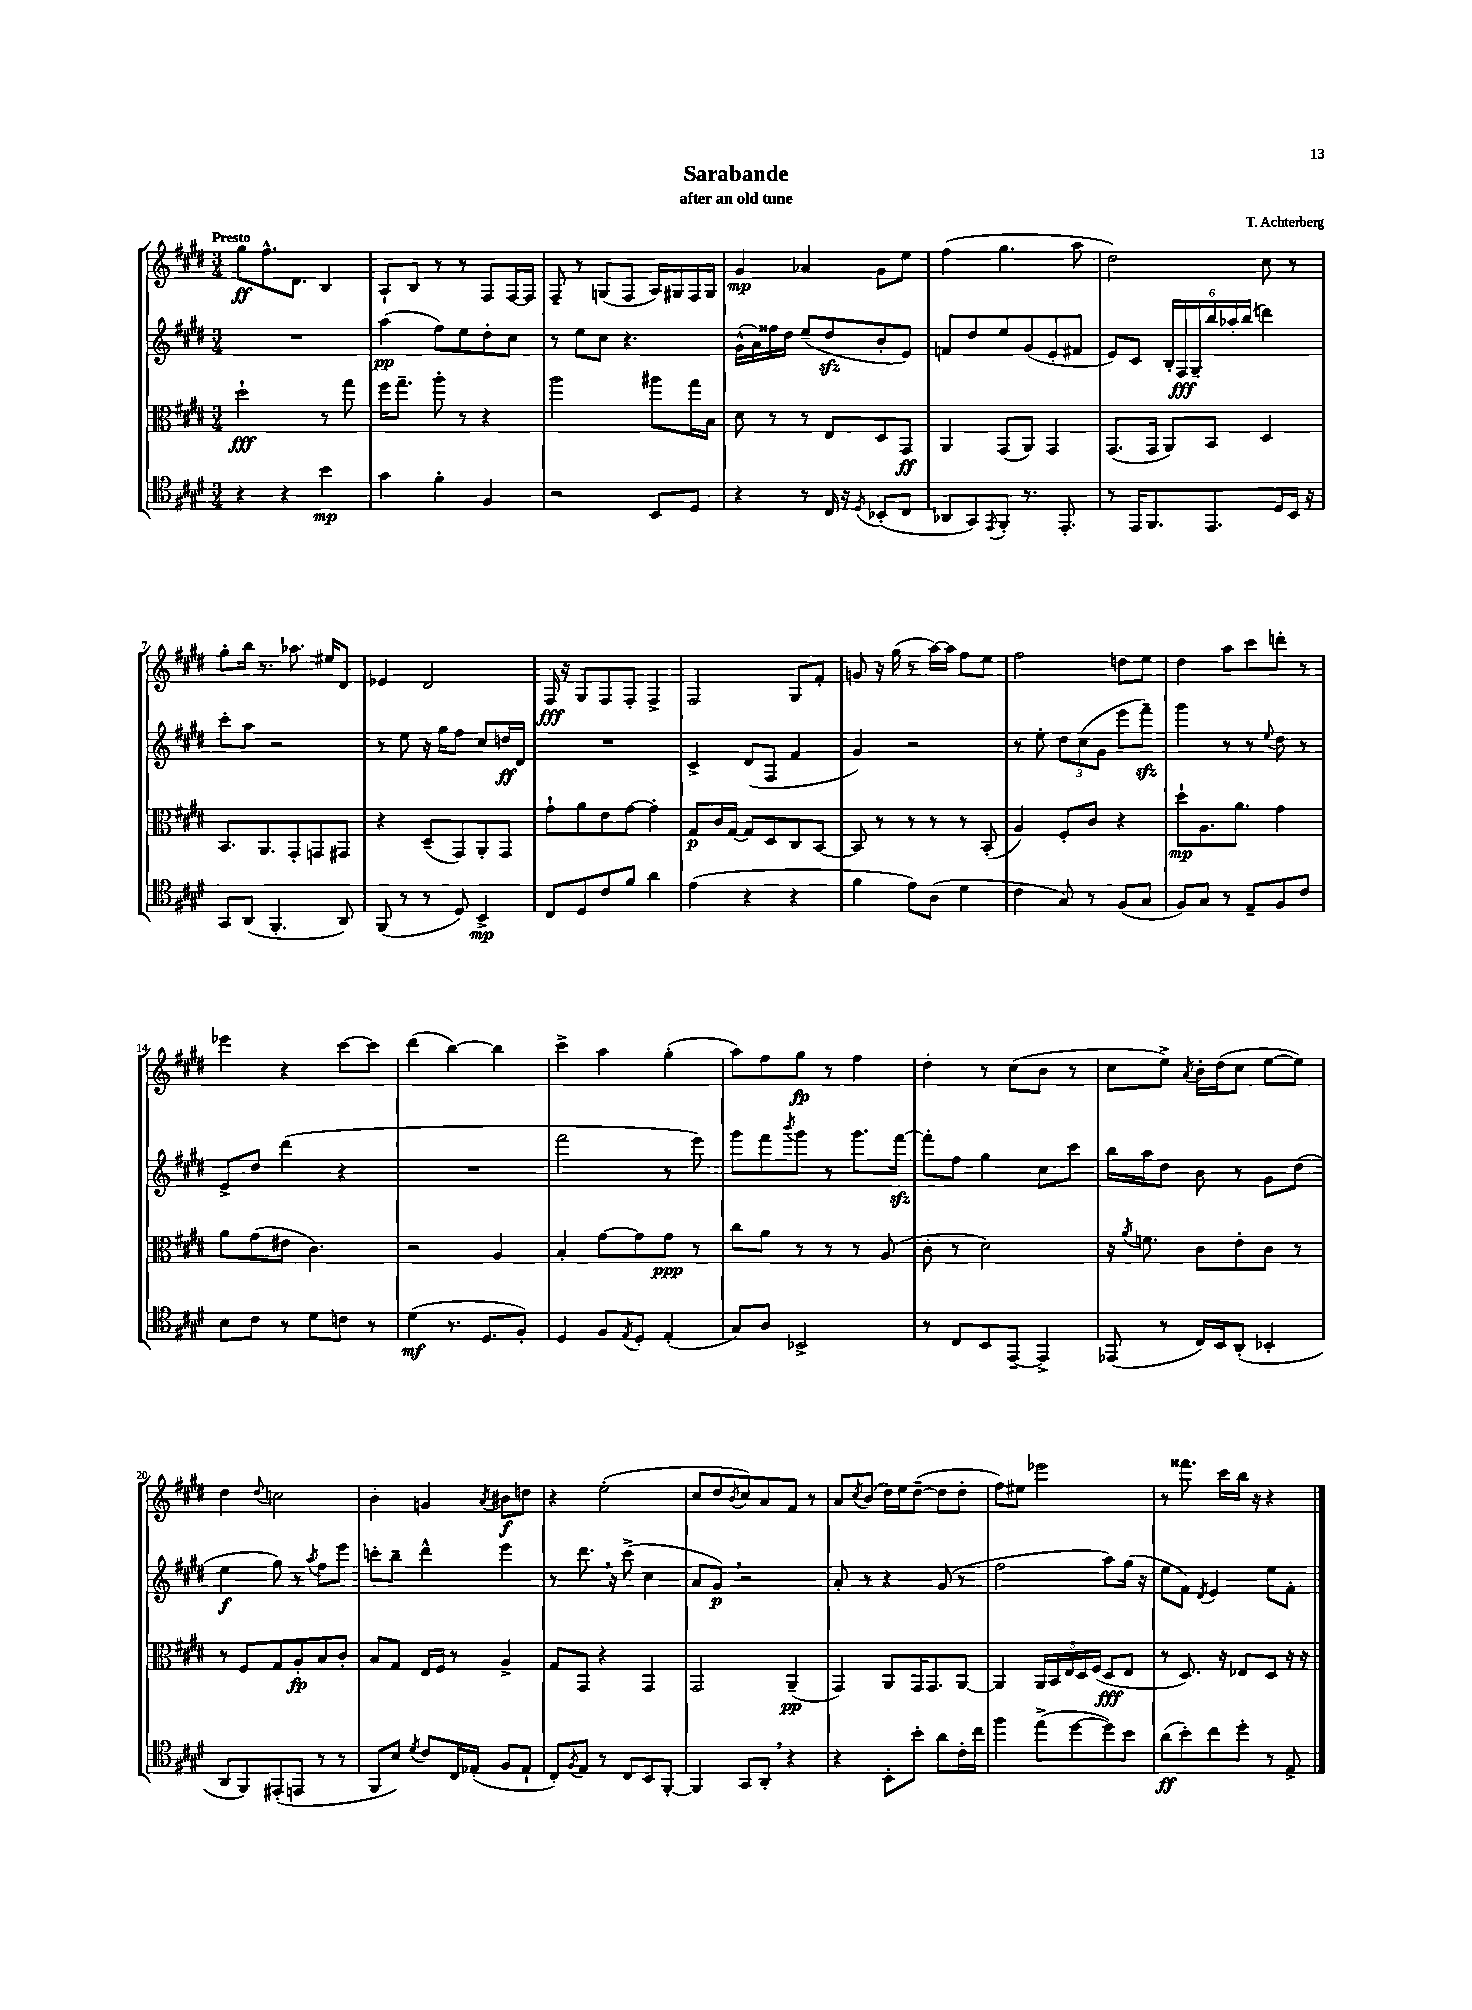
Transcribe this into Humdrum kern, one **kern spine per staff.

**kern	**kern	**kern	**kern
*staff4	*staff3	*staff2	*staff1
*clefC4	*clefC3	*clefG2	*clefG2
*k[f#c#g#d#]	*k[f#c#g#d#]	*k[f#c#g#d#]	*k[f#c#g#d#]
*M3/4	*M3/4	*M3/4	*M3/4
4r	2dd#`	2.r	8gg#
.	.	.	8.ff#^^
4r	.	.	.
.	.	.	8.d#
4b	8r	.	4B
.	8gg#	.	.
=	=	=	=
4g#	16ff#	(4aa	8A`
.	8.gg#~	.	.
.	.	.	8B
4f#'	8aa'	8ff#)	8r
.	8r	8ee	8r
4F#	4r	8dd#'	8F#
.	.	8cc#	[16F#
.	.	.	16F#]
=	=	=	=
2r	2aa	8r	8F#~
.	.	8ee	8r
.	.	8cc#	(8G
.	.	4.r	8F#
8BB	8aa#	.	16A)
.	.	.	16G#
8D#	16gg#	.	16F#
.	16B	.	16G#
=	=	=	=
4r	8d#	(16g#^^	4g#
.	.	16a)	.
.	8r	16ff##	.
.	.	16dd#	.
8r	8r	(8ee~	4a-
16C#	8E	8dd#	.
16r	.	.	.
8qD#	.	.	.
(8BB-'	8D#	8b'	8g#
8C#	8GG#	8e)	8ee
=	=	=	=
8AA-	4AA	8f	(4ff#
8GG#)	.	8dd#	.
8qEE	.	.	.
8FF#'	(8GG#	8ee	4.gg#
8.r	8AA)	(8g#	.
.	4GG#	8e'	.
8.EE'	.	.	.
.	.	8f#	8aa
=	=	=	=
8r	(8.GG#	8e)	2dd#)
16EE	.	8c#	.
8.FF#	16GG#	.	.
.	8AA)	24B'	.
.	.	24F#	.
.	.	24G#~	.
8.EE	8BB	24bb	.
.	.	24aa-'	.
.	.	(24bb	.
.	4D#	4ddd)	8cc#
16D#	.	.	.
16BB	.	.	8r
16r	.	.	.
=	=	=	=
8GG#	8.BB	8ccc#'	8gg#'
(8AA	.	8aa	16bb
.	8.AA	.	8.r
4.FF#'	.	2r	.
.	8GG#'	.	8.aa-
.	8GG	.	.
.	.	.	16ee#
8AA)	8GG#	.	8d#
=	=	=	=
(8FF#	4r	8r	4e-
8r	.	8ee	.
8r	(8D#~	16r	2d#
.	.	16gg#	.
8D#)	8GG#)	8ff#	.
4BB^	8AA'	8cc#	.
.	8GG#	16dd	.
.	.	16d#	.
=	=	=	=
8C#	8g#`	2.r	16F#
.	.	.	16r
8D#	8a	.	8G#
8c#	8e	.	8F#
8f#	[8g#	.	8F#'
4a	4g#']	.	4F#^
=	=	=	=
(4e	8G#	4c#^	2F#
.	16c#	.	.
.	[16G#	.	.
4r	8G#]	(8d#	.
.	8D#	8F#	.
4r	8C#	4f#	8G#
.	[8BB	.	8f#'
=	=	=	=
4f#	8BB]	4g#)	8g
.	8r	.	16r
.	.	.	(16gg#
8e)	8r	2r	8r
(8A	8r	.	[16aa)
.	.	.	16aa]
4d#	8r	.	8ff#
.	(8BB'	.	8ee
=	=	=	=
4c#	4A)	8r	2ff#
.	.	8ee'	.
8G#)	8F#'	12dd#	.
.	.	(12cc#	.
8r	8c#	.	.
.	.	12g#	.
(8F#	4r	8eee	8dd
8G#	.	8fff#~)	8ee
=	=	=	=
8F#)	8dd#`	4ggg#	4dd#
8G#	8.A	.	.
8r	.	8r	8aa
.	8.a	.	.
8E~	.	8r	8ccc#
.	.	8qqee	.
8F#	4g#	8dd#	8ddd'
8c#	.	8r	8r
=	=	=	=
8B	8a	8e^	4eee-
8c#	(8g#	8dd#	.
8r	8e#	(4ddd#	4r
8d#	4.c#)	.	.
8c	.	4r	[8ccc#
8r	.	.	8ccc#]
=	=	=	=
(4d#	2r	2.r	(4ddd#
8.r	.	.	[4bb)
8.D#	.	.	.
.	4A	.	4bb]
8F#')	.	.	.
=	=	=	=
4D#	4B'	2fff#	4ccc#^
8F#	[8g#	.	4aa
8qE	.	.	.
8D#'	8g#]	.	.
(4E'	8g#	8r	(4gg#'
.	8r	8eee)	.
=	=	=	=
8G#)	8cc#	8ggg#	8aa)
8A	8a	8fff#	8ff#
.	.	8qbbb	.
2BB-^	8r	8ggg#	8gg#
.	8r	8r	8r
.	8r	8.ggg#	4ff#
.	(8A	.	.
.	.	[16fff#	.
=	=	=	=
8r	8c#'	8fff#']	4dd#'
8C#	8r	8ff#	.
8BB	2d#)	4gg#	8r
[8EE~	.	.	(8cc#
4EE^]	.	8cc#	8b
.	.	8ccc#	8r
=	=	=	=
(8EE-	16r	16bb	8cc#
.	8qa	.	.
.	8.f	16aa	.
8r	.	8dd#	8ee^)
.	.	.	8qa
16C#)	8c#	8b	16b'
16BB	.	.	(16dd#
(8AA'	8e'	8r	8cc#
4BB-'	8c#	8g#	[8ee
.	8r	(8dd#	8ee])
=	=	=	=
8AA	8r	4ee	4dd#
8FF#)	8F#	.	.
.	.	.	8qqdd#
(8EE#'	8G#	8gg#)	2cc
8EE	8A'	8r	.
.	.	8qaa	.
8r	8B	8ff#	.
8r	8c#'	8eee	.
=	=	=	=
8FF#	8B	8ccc'	4b'
8B)	8G#	8bb~	.
8qd#	.	.	.
8c#	16E	4ddd#^^	4g
.	16F#	.	.
16C#	8r	.	.
(16E-'	.	.	.
.	.	.	8qa
8F#	4A^	4eee	8b#
8E-`	.	.	8dd
=	=	=	=
8C#')	8G#	8r	4r
8qF#	.	.	.
8E	8GG#	8.ddd#	.
8r	4r	.	(2ee'
.	.	16r	.
8C#	.	(8ccc#^	.
8BB	4GG#	4cc#	.
[8FF#'	.	.	.
=	=	=	=
4FF#]	2GG#	8a	8cc#
.	.	8g#)	8dd#
.	.	.	8qb
8GG#	.	2r	8cc#)
8AA'	.	.	8a
4r	(4AA~	.	8f#
.	.	.	8r
=	=	=	=
4r	4GG#)	8a'	8a
.	.	.	8qcc#
.	.	8r	(8b
8BB'	8AA	4r	16dd#)
.	.	.	16ee
8b'	16GG#	.	([8dd#~
.	8.GG#	.	.
8a	.	(8g#	8dd#]
16c#'	[8AA	8r	8dd#'
16cc#	.	.	.
=	=	=	=
4ff#	4AA]	2ff#	8ff#)
.	.	.	8ee#
(8ee^	20AA	.	2eee-
.	20BB	.	.
.	20E	.	.
[8dd#	.	.	.
.	20D#	.	.
.	(20F#	.	.
8dd#])	8D#	8aa)	.
8b	8E	(16gg#	.
.	.	16r	.
=	=	=	=
(8a	8r	8ee	8r
8b')	8.D#)	8f#)	8.fff##
.	.	8qd#	.
8cc#	.	4e	.
.	16r	.	16ccc#
8dd#'	8E-	.	16bb
.	.	.	16r
8r	8D#	8ee	4r
8E^	16r	8f#'	.
.	16r	.	.
==	==	==	==
*-	*-	*-	*-
